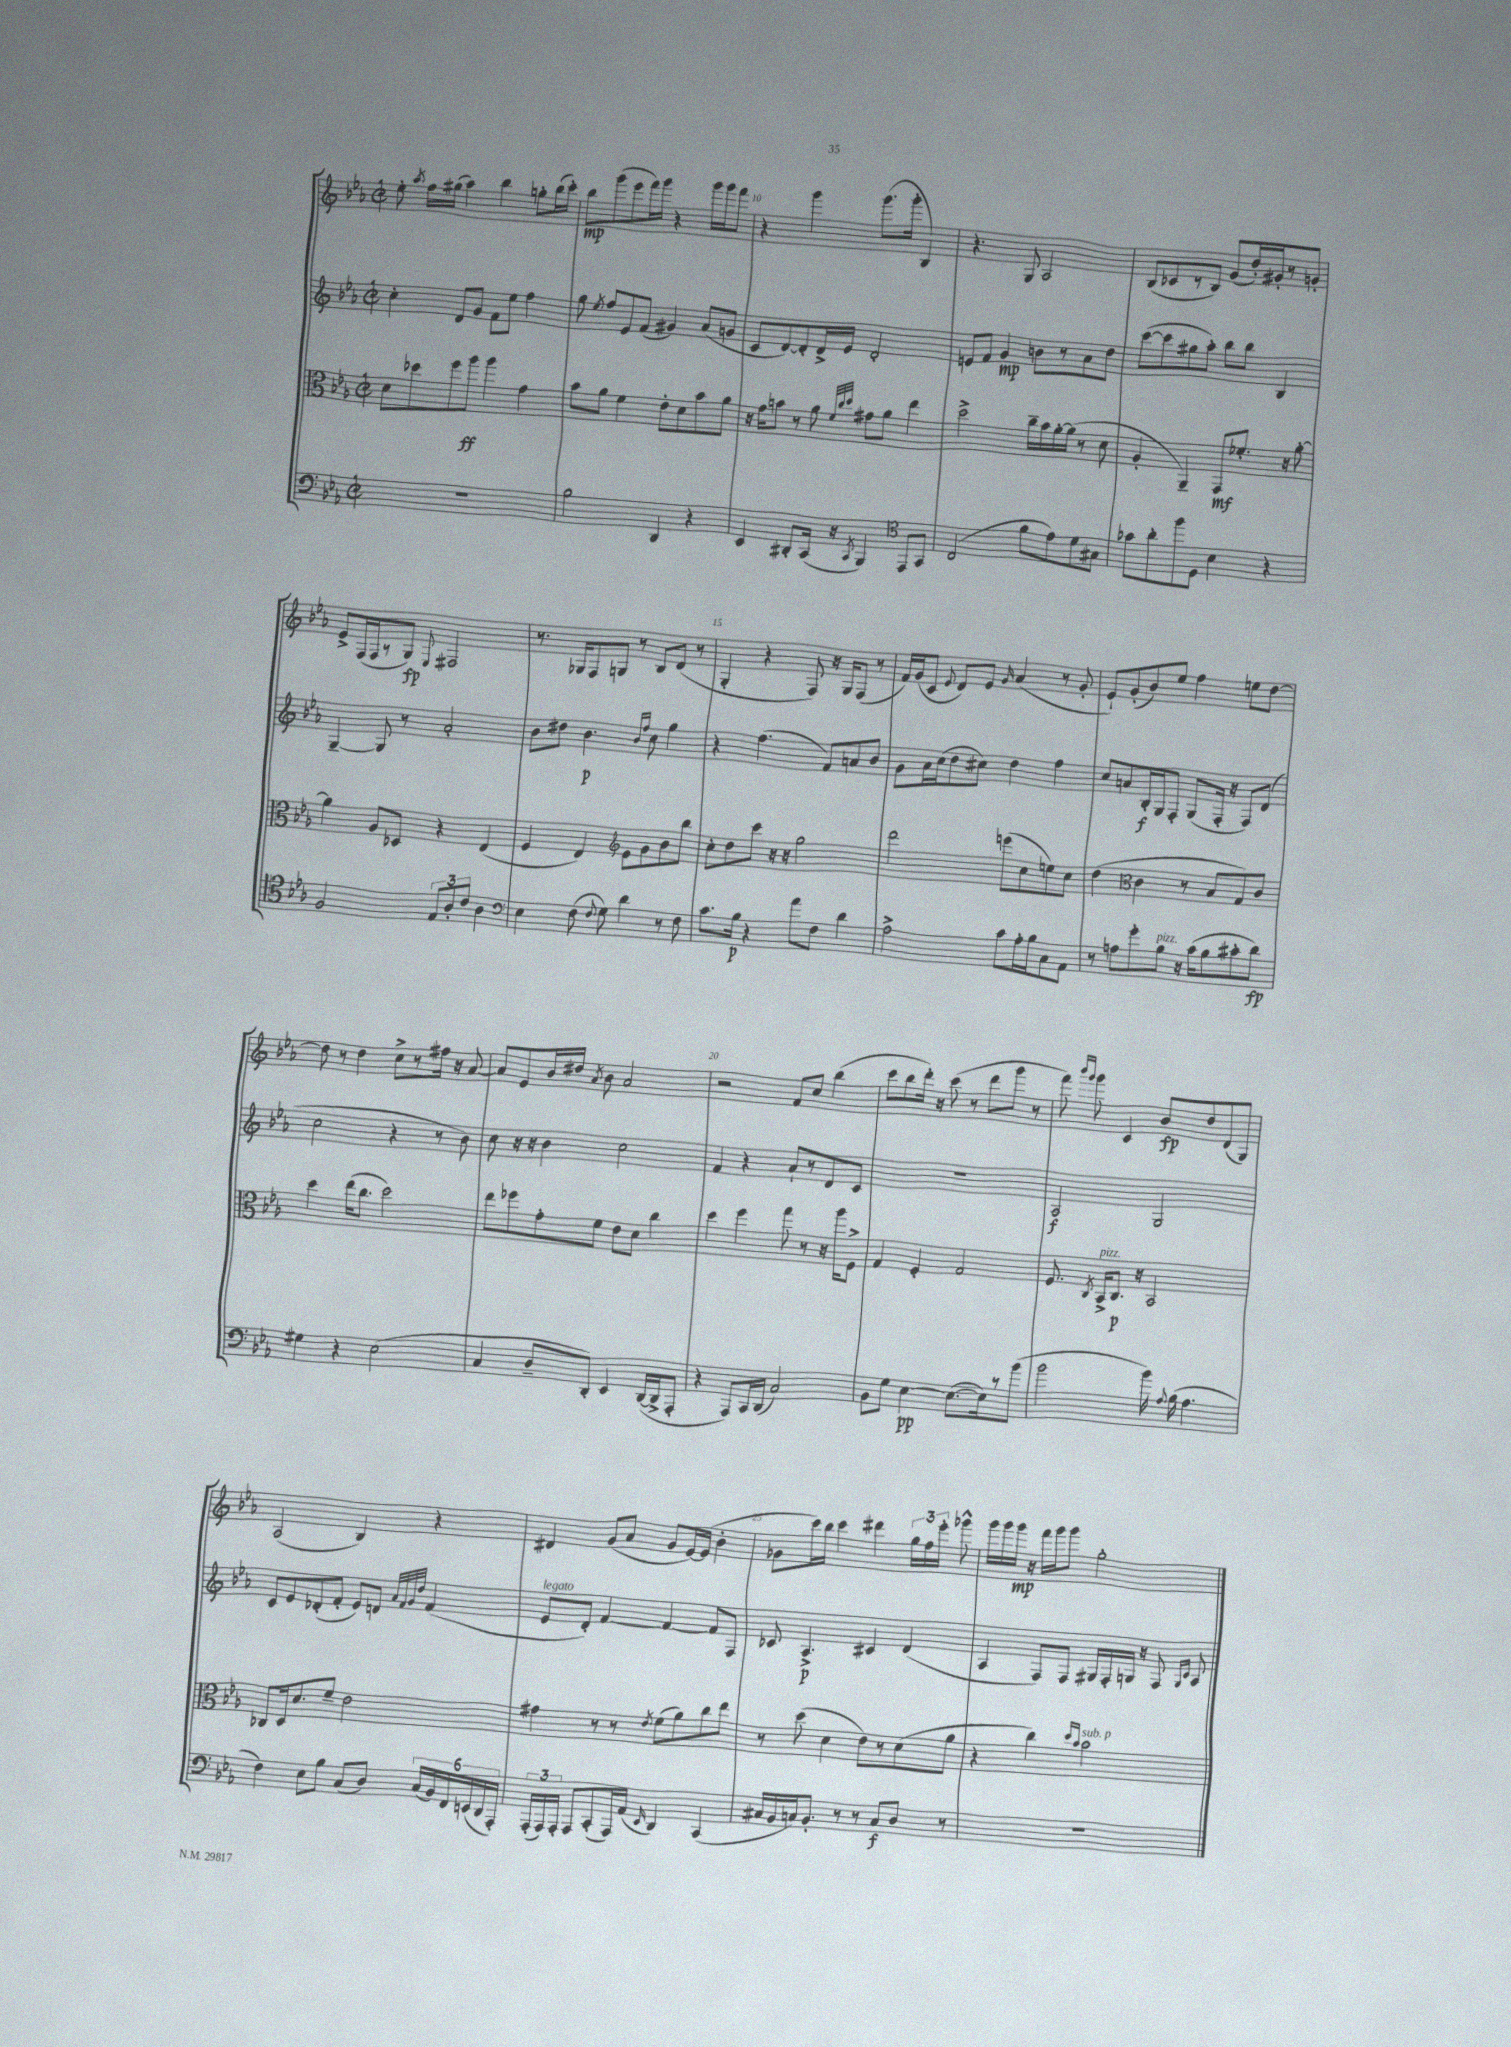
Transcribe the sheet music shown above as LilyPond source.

<<
\new StaffGroup <<
\new Staff = "s0" {
    \clef treble \key ees \major \defaultTimeSignature \time 2/2
    \autoBeamOff ees''8-. \acciaccatura { aes''8 } f''16[ gis''16]( aes''4) bes''4 g''8[-. bes''16( c'''16]-.) |
    bes''8[\mp g'''8( ees'''8 f'''16) g'''16] r4 g'''16[ g'''16 f'''8] |
    r4 g'''4 g'''8.[( g'''16]-. bes4) |
    r4. g8 aes2 |
    bes8[( ces'8 r8 bes8]) g'8[( d''16-.) gis'16-. r8 g'8]-. |
    ees'8[-> f16( f16 r8 g8]\fp) \appoggiatura { ees8 } fis2 |
    r8. ges16[ f8 g8] r8 bes8[ d'8]( r8 |
    g4-. r4 f8) r16 g16[ f8]( r8 |
    f'16[) g'16( c'8] \appoggiatura { ees'8 } d'8[) ees'8] \grace { g'16 } aes'4( r8 g'8-. |
    ees'8[-!) g'8-.( bes'8) ees''8] f''4 e''8[ d''8]~ |
    d''8 r8 d''4 c''8[-> r8 fis''16] r16 aes'8~ |
    aes'8[ ees'8 bes'16 dis''16] \acciaccatura { aes'8 } bes'8 aes'2 |
    r2 f'8[ c''8] bes''4( |
    c'''8[ bes''8 d'''16]-.) r16 c'''8( r8 d'''8[ g'''8] r8 |
    f'''8) \grace { bes'''16[ g'''16] } g'''8 c'4 bes'8[\fp d''8 d'8( g8]) |
    aes2( bes4) r4 |
    dis'4 g'8[( aes'8] g'8[ ees'16~) ees'16]( bes'4-. |
    ges'8[ c'''16) bes''16] c'''4 dis'''4 \tuplet 3/2 { g''16[ f''16 ees'''16]-. } ges'''8-^ |
    g'''16[ g'''16 g'''16]\mp r16 f'''16[ g'''16 g'''8] g''2-. \bar "|." |
}
\new Staff = "s1" {
    \clef treble \key ees \major \defaultTimeSignature \time 2/2
    \autoBeamOff c''4-. d'8[ g'8] f'8[ ees''8] f''4 |
    g''8 \acciaccatura { ees''8 } f''8[ ees'8 f'8]( gis'4) aes'8[( g'8] |
    c'8[ d'8~) d'8-. d'16-> ees'16] d'2-. |
    e'8[ f'8] g'4\mp b'8[ r8 aes'8 d''8] |
    c'''8[~( c'''8 gis''8 aes''8]-.) bes''8[ bes''8] bes4 |
    g4~-- g8 r8 aes'2-. |
    bes'8[ dis''8] bes'4.\p \grace { bes'16[ f''16] } c''8 g''4 |
    r4 f''4.( f'8[) a'8 bes'8] |
    g'8[ aes'16 c''16( d''8 cis''8]) d''4 f''4 |
    c''8[ a'8 bes16-.\f g16 f8]-. g8[( f16]-. r16 f8[) d'8]( |
    c''2 r4 r8 bes'8) |
    c''8 r16 r16 bes'4 c''2 |
    f'4 r4 aes'8[-! r8 d'8 c'8] |
    R1 |
    aes2\f g2 |
    c'8[ ees'8 des'8-.( f'8]-. ees'8[) d'8] \grace { aes'32[ f'32 g'32 d''32] } f'4( |
    ees'8[^\markup { \italic "legato" } d'8]-.) f'4~ f'4~ f'8[ f8] |
    ces'8 aes4.->\p cis'4 d'4( |
    aes4 f8[) f8] gis16[ f16-. g16] r16 f8 \grace { g16[ c'16] } aes8 \bar "|." |
}
\new Staff = "s2" {
    \clef alto \key ees \major \defaultTimeSignature \time 2/2
    \autoBeamOff d'8[ des''8 f''8 aes''8]\ff aes''4 g'4 |
    bes'8[ aes'8] f'4 ees'8[-. d'8 bes'8 aes'8] |
    r16 g'16[ b'8] r8 aes'8 \grace { f'32[ c''32 d''32] } gis'8[ aes'8] ees''4 |
    d''2-> c''16[-- bes'16 aes'16~-. aes'16]( r8 d'8 |
    aes4-. aes,4--) g,8[\mf fes'8.]-. r16 aes'8~-. |
    aes'4 aes8[ des8] r4 ees4( |
    f4 ees4) \clef treble ees'8[ g'8 bes'8 bes''8] |
    c''8[-. d''8 c'''8] r16 r16 g''2 |
    d'''2 e'''8[( c''8 e''8) c''8] |
    d''4( \clef alto c'4 r8 bes8[ g8) c'8] |
    d''4 ees''16[( c''8.] d''2) |
    ees''8[ fes''8 g'8-. f'8] ees'8[ d'8] c''4 |
    d''4 f''4 g''8 r8 r16 aes''16[ f8]-> |
    g4 f4-. g2 |
    f8. \acciaccatura { c8 } bes,16[->^\markup { \italic "pizz." } c8.]\p r16 bes,2 |
    ces8[ d16 d'8. f'8]-- ees'2 |
    gis'4 r8 r8 \acciaccatura { ees'8 } f'8[( aes'8) c''8 ees''8] |
    r8 d''8( d'4 ees'8[) r8 d'8( aes'8] |
    r4 c''4) \grace { d''16[ bes'16] } bes'2^\markup { \italic "sub. p" } \bar "|." |
}
\new Staff = "s3" {
    \clef bass \key ees \major \defaultTimeSignature \time 2/2
    \autoBeamOff R1 |
    bes2 d,4 r4 |
    ees,4 dis,8[-. c,16]( r16 \acciaccatura { c,8 } bes,,4) \clef tenor ees,8[ g,8] |
    c2( f'8[ ees'8) d'8 gis8] |
    ges'8[ aes'8-. f''8 d8] bes4 r4 |
    f2 \tuplet 3/2 { ees8[ aes8-. c'8] } aes4 |
    \clef bass ees4 f8( \appoggiatura { f8 } g8) d'4 r8 f8 |
    c'8.[ bes16]\p r4 aes'8[ f8] d'4 |
    aes2-> c'8[ aes16-. bes16 c8 aes,8] |
    r8 a8[ g'8-. bes8]^\markup { \italic "pizz." } r16 c'16[( bes8 cis'8-. d'8]\fp) |
    gis4 r4 ees2( |
    c4 d8[-- d,8]-.) ees,4 d,16[~( d,16-> aes,,8]-. |
    r4 aes,,8[) c,16 d,16]( c2) |
    bes,8[ g8] ees4~\pp ees8.[~( ees16) r8 bes'8]( |
    bes'2 bes'16) \appoggiatura { aes8 } bes16( aes4. |
    f4) ees8[ bes8] c8[( d8]) \tuplet 6/4 { c16[( bes,16) f,16 e,16( d,16 aes,,16]-.) } |
    \tuplet 3/2 { aes,,16[-.( aes,,16) aes,,16]-. } aes,,8[ c,8-.( aes,,16) aes,16]( \grace { ees,16 } d,4) c,4( |
    cis16[ bes,16 c16) bes,8.]-. r8 r8 c8[\f d8] r8 |
    R1 \bar "|." |
}
>>
>>
\layout { \context { \Score currentBarNumber = #8 \override BarNumber.break-visibility = ##(#f #t #t) barNumberVisibility = #(every-nth-bar-number-visible 5) } }
